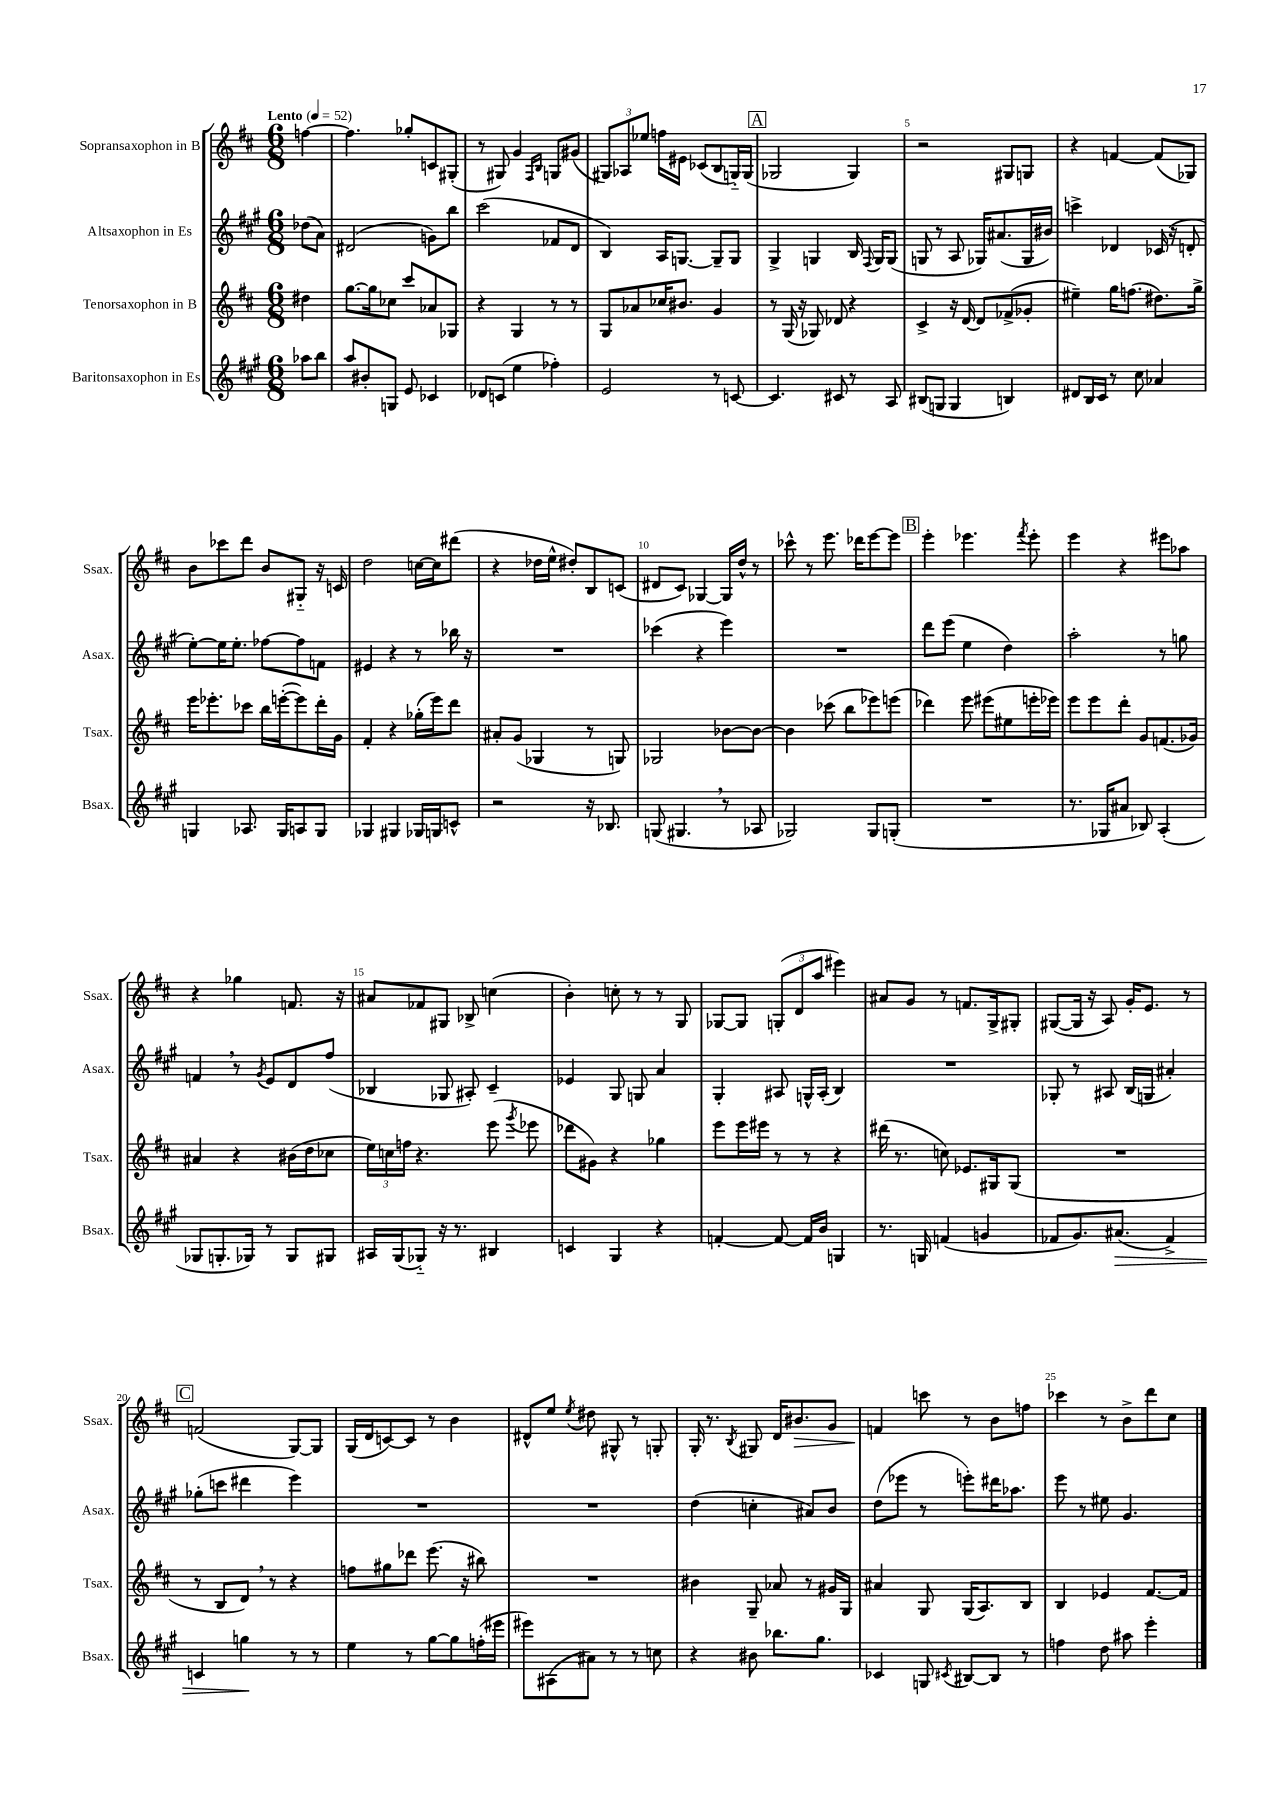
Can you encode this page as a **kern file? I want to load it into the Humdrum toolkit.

**kern	**kern	**kern	**kern
*staff4	*staff3	*staff2	*staff1
*clefG2	*clefG2	*clefG2	*clefG2
*k[f#c#g#]	*k[f#c#]	*k[f#c#g#]	*k[f#c#]
*M6/8	*M6/8	*M6/8	*M6/8
*MM52	*MM52	*MM52	*MM52
8aa-	4dd#	(8dd-	[4ff
8bb	.	8a)	.
=	=	=	=
8aa	[8.gg	(2d#	4.ff]
8b#'	.	.	.
.	16gg]	.	.
8G	8cc-	.	.
8e	8ccc#	.	8gg-'
4c-	8a-	8g)	8c
.	8G-	8bb	(8G#'
=	=	=	=
8d-	4r	(2ccc#	8r
(8c	.	.	8G#)
4ee	4G	.	4g
.	.	.	16qqF#
.	.	.	16qqB
4ff-')	8r	8f-	8G
.	8r	8d	(8g#
=	=	=	=
2e	8G	4B)	12G#)
.	.	.	12A-
.	8a-	.	.
.	.	.	12ee-
.	16cc-	16A	16ff
.	8.b#	[8.G	16e#
.	.	.	(8c-
8r	4g	8G~]	8B
[8c	.	8G	16G'~)
.	.	.	(16G
=	=	=	=
4.c]	8r	4G#^	2G-
.	(16G	.	.
.	16r	.	.
.	8G-)	4G	.
8c#	8d-	.	.
8r	4r	16B	4G-)
.	.	8qqF#	.
.	.	16G	.
8A	.	(8G	.
=	=	=	=
(8B#	4c#^	8G	2r
8G	.	8r	.
4G	16r	8A	.
.	[16d	.	.
.	8d]	16G-)	.
.	.	(8.a#	.
4B)	(8f-^	.	8G#
.	8g-'	16G-	8G
.	.	16b#)	.
=	=	=	=
8d#	4ee#~)	4ccc^	4r
16B	.	.	.
16c#	.	.	.
8r	16gg	4d-	[4f
.	(8.ff	.	.
8cc#	.	.	.
4a-	8.dd#)	(16c-	(8f]
.	.	16r	.
.	.	8d'	8G-)
.	16gg^	.	.
=	=	=	=
4G	16eee	[8ee')	8b
.	8.eee-'	.	.
.	.	16ee]	8ccc-
.	.	8.ee'	.
8.A-	8ccc-	.	8ddd
.	16bb	[8ff-	8b
16G	([16eee'	.	.
8A	8eee])	8ff-]	8G#'~
8G	16ddd'	8f	16r
.	16g	.	16c
=	=	=	=
4G-	4f#'	4e#	2dd
4G#	4r	4r	.
16G-	(16gg-'	8r	[16cc
16G	16eee)	.	16cc]
8c^^	8ddd	16bb-	(8ddd#
.	.	16r	.
=	=	=	=
2r	8a#'	2.r	4r
.	(8g	.	.
.	4G-	.	16dd-
.	.	.	16ee^^
.	.	.	8dd#')
16r	8r	.	8B
8.B-	.	.	.
.	8G)	.	(8c
=	=	=	=
(8G	2G-	(4ccc-	8d#
4.G#	.	.	8c#)
.	.	4r	[4G-
8r	[8b-	4eee)	16G-]
.	.	.	16dd^^
8A-	8b-_	.	8r
=	=	=	=
2G-)	4b-]	2.r	8ccc-^^
.	.	.	8r
.	(8ccc-	.	8.eee
.	8bb	.	.
.	.	.	16ddd-
8G-	8eee-)	.	[8eee
(8G'	(8eee	.	8eee]
=	=	=	=
2.r	4ddd-)	8ddd	4eee'
.	.	(8eee	.
.	8eee	4ee	4.eee-
.	(8eee#	.	.
.	8ee#	4dd)	.
.	.	.	8qfff#
.	16eee'	.	8eee-'
.	16eee-)	.	.
=	=	=	=
8.r	8eee	2aa'	4eee
.	8eee	.	.
16G-	.	.	.
8a#	8ddd'	.	4r
8B-)	8g	.	.
(4A'	(8.f	8r	8eee#
.	.	8gg	8aa-
.	16g-)	.	.
=	=	=	=
8G-	4a#	4f	4r
8.G'	.	.	.
.	4r	8r	4gg-
16G-)	.	.	.
.	.	8qg#	.
8r	.	8e	.
8G-	(16b#	8d	8.f
.	16dd	.	.
8G#	8cc-	(8ff#	.
.	.	.	16r
=	=	=	=
16A#	24ee)	4B-	8a#
.	24cc	.	.
(16G#	.	.	.
.	24ff	.	.
8G-'~)	4.r	.	8f-
16r	.	8G-	8G#
8.r	.	.	.
.	.	8A#')	8B-^
4B#	(8eee	4c#~	(4cc
.	8qggg	.	.
.	8eee-	.	.
=	=	=	=
4c	8ddd-	4e-	4b')
.	8g#)	.	.
4G#	4r	8G#	8cc'
.	.	8G	8r
4r	4gg-	4a	8r
.	.	.	8G
=	=	=	=
[4f'	8eee	4G#'	[8G-
.	16eee	.	8G-]
.	16eee#	.	.
8f_	8r	8A#	(12G'
.	.	.	12d
16f]	8r	16G^^	.
.	.	.	12aa
16b	.	(16A#'	.
4G	4r	4B)	4eee#)
=	=	=	=
8.r	(16ddd#	2.r	8a#
.	8.r	.	.
.	.	.	8g
16G	.	.	.
(4f	8cc)	.	8r
.	8.e-	.	8.f
4g	.	.	.
.	16G#	.	16G^
.	(8G#	.	8G#'
=	=	=	=
8f-	2.r	8G-'	([8G#
8.g#)	.	8r	16G#]
.	.	.	16r
.	.	8A#	8A)
(8.a#	.	.	.
.	.	(16B	16g'
.	.	16G	8.e
4f-^)	.	4a#')	.
.	.	.	8r
=	=	=	=
4c	8r	(8gg-'	(2f
.	8B	8ccc	.
4gg	8d)	4ddd#	.
.	8r	.	.
8r	4r	4eee)	[8G)
8r	.	.	8G]
=	=	=	=
4ee	8ff	2.r	(16G
.	.	.	16d
.	8gg#	.	[8c)
8r	8ddd-	.	8c]
[8gg#	(8.eee	.	8r
8gg#]	.	.	4b
.	16r	.	.
(16ff'	8bb#)	.	.
16eee#	.	.	.
=	=	=	=
8eee#)	2.r	2.r	8d#^^
(8A#	.	.	8ee
.	.	.	8qee
8a#)	.	.	8dd#
8r	.	.	8G#^^
8r	.	.	8r
8cc	.	.	8G'
=	=	=	=
4r	4b#	(4dd	16G'
.	.	.	8.r
.	.	.	8qB
8b#	8G~	4cc'	8G#
8.bb-	8a-	.	16d
.	.	.	8.b#
.	8r	8a#)	.
8.gg#	.	.	.
.	16g#	8b	8g
.	16G	.	.
=	=	=	=
4c-	4a#	(8dd	4f
.	.	8eee-	.
8G	8G	8r	8ccc
8qc#	.	.	.
[8B#	(16G	8eee')	8r
.	8.A)	.	.
8B#]	.	16ddd#	8b
.	.	8.aa-	.
8r	8B	.	8ff
=	=	=	=
4ff	4B	8eee	4ccc-
.	.	8r	.
8dd	4e-	8ee#	8r
8aa#	.	4.g#	8b^
4eee'	[8.f#	.	8ddd
.	.	.	8cc#
.	16f#]	.	.
==	==	==	==
*-	*-	*-	*-
